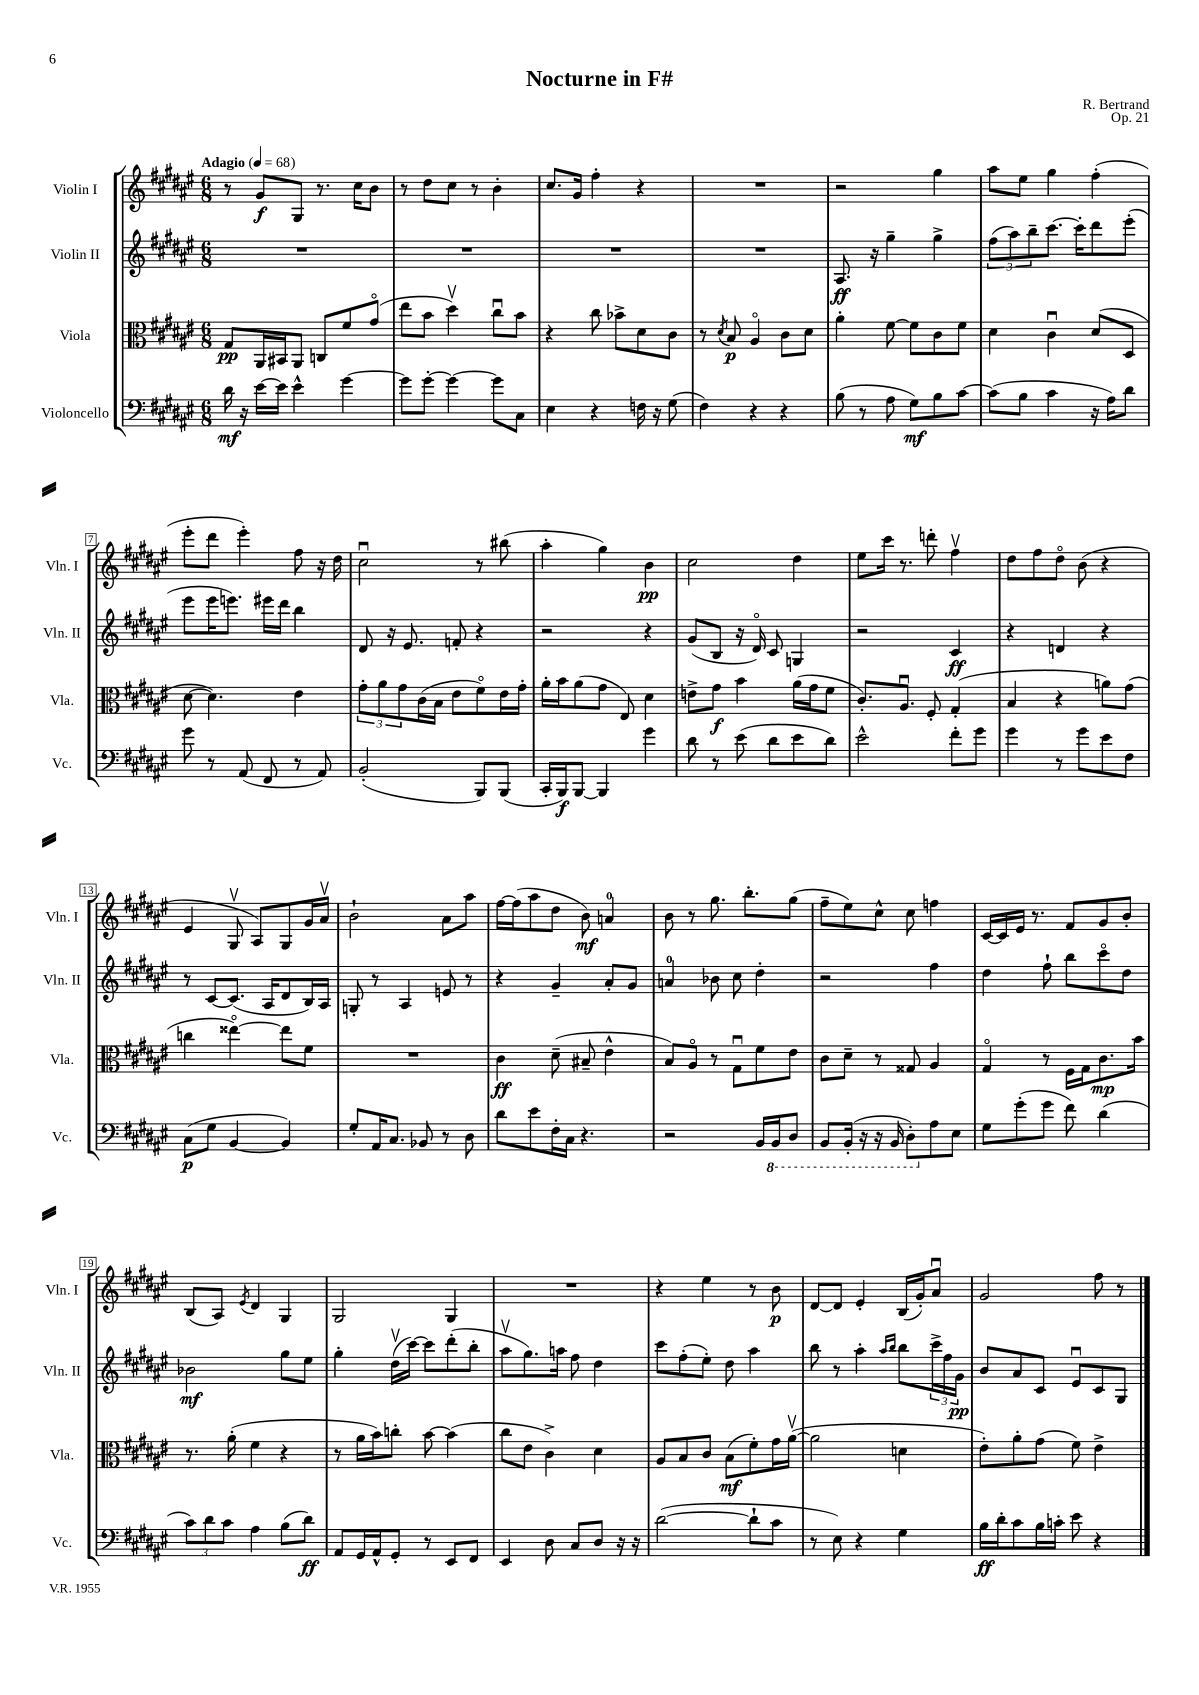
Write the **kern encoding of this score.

**kern	**dynam	**kern	**dynam	**kern	**dynam	**kern	**dynam
*part4	*part4	*part3	*part3	*part2	*part2	*part1	*part1
*staff4	*staff4	*staff3	*staff3	*staff2	*staff2	*staff1	*staff1
*I"Violoncello	*	*I"Viola	*	*I"Violin II	*	*I"Violin I	*
*I'Vc.	*	*I'Vla.	*	*I'Vln. II	*	*I'Vln. I	*
*clefF4	*	*clefC3	*	*clefG2	*	*clefG2	*
*k[f#c#g#d#a#e#]	*	*k[f#c#g#d#a#e#]	*	*k[f#c#g#d#a#e#]	*	*k[f#c#g#d#a#e#]	*
*M6/8	*	*M6/8	*	*M6/8	*	*M6/8	*
*MM68	*	*MM68	*	*MM68	*	*MM68	*
=1	=1	=1	=1	=1	=1	=1	=1
!	!	!	!	!	!	!LO:TX:a:B:t=Adagio	!
16d#\	mf	8G#/L	pp	2.r	.	8r	.
16r	.	.	.	.	.	.	.
[16e#\LL	.	16AA#/L	.	.	.	8g#/L	f
16e#\JJ]	.	16BB#X/J	.	.	.	.	.
4e#^^\	.	8AA#/J	.	.	.	8G#/J	.
.	.	8Cn/L	.	.	.	8.r	.
[4g#\	.	8f#/	.	.	.	.	.
.	.	.	.	.	.	16cc#\KL	.
.	.	(8g#/J	.	.	.	8b\J	.
=2	=2	=2	=2	=2	=2	=2	=2
8g#\L]	.	8ee#\L	.	2.r	.	8r	.
[8g#'\J	.	8b\J	.	.	.	8dd#\L	.
4g#\_	.	4dd#v\)	.	.	.	8cc#\J	.
.	.	.	.	.	.	8r	.
8g#\L]	.	8cc#u\L	.	.	.	4b'\	.
8C#\J	.	8b\J	.	.	.	.	.
=3	=3	=3	=3	=3	=3	=3	=3
4E#\	.	4r	.	2.r	.	8.cc#/L	.
.	.	.	.	.	.	16g#/Jk	.
4r	.	8cc#\	.	.	.	4ff#'\	.
.	.	8b-X^\L	.	.	.	.	.
16Fn\	.	8d#\	.	.	.	4r	.
16r	.	.	.	.	.	.	.
(8G#\	.	8c#\J	.	.	.	.	.
=4	=4	=4	=4	=4	=4	=4	=4
4F#\)	.	8r	.	2.r	.	2.r	.
.	.	8qd#/	.	.	.	.	.
.	.	8B/	p	.	.	.	.
4r	.	4A#/	.	.	.	.	.
4r	.	8c#\L	.	.	.	.	.
.	.	8d#\J	.	.	.	.	.
=5	=5	=5	=5	=5	=5	=5	=5
(8B\	.	4a#'\	.	8.A#/	ff	2r	.
8r	.	.	.	.	.	.	.
.	.	.	.	16r	.	.	.
8A#\	.	[8f#\	.	4gg#~\	.	.	.
8G#\L)	mf	8f#\L]	.	.	.	.	.
8B\	.	8c#\	.	4gg#^\	.	4gg#\	.
[8c#\J	.	8f#\J	.	.	.	.	.
=6	=6	=6	=6	=6	=6	=6	=6
(8c#\L]	.	4d#\	.	(12ff#\L	.	8aa#\L	.
.	.	.	.	12aa#\)	.	.	.
8B\J	.	.	.	.	.	8ee#\J	.
.	.	.	.	12bb~\	.	.	.
4c#\	.	4c#u\	.	[8.ccc#\J	.	4gg#\	.
.	.	.	.	16ccc#'\KL]	.	.	.
16r	.	(8d#/L	.	8ddd#\	.	(4ff#'\	.
16A#\KL)	.	.	.	.	.	.	.
8d#\J	.	8D#/J	.	(8eee#'\J	.	.	.
!!LO:LB:g=z
=7	=7	=7	=7	=7	=7	=7	=7
8g#\	.	[8d#\	.	8eee#\L	.	8eee#'\L	.
8r	.	4.d#\])	.	16eee#\K	.	8ddd#\J	.
.	.	.	.	8.eeen\J)	.	.	.
(8AA#/	.	.	.	.	.	4eee#'\)	.
8FF#/	.	.	.	16eee#X\LL	.	.	.
.	.	.	.	16ddd#\JJ	.	.	.
8r	.	4e#\	.	4bb\	.	8ff#\	.
8AA#/)	.	.	.	.	.	16r	.
.	.	.	.	.	.	16dd#\	.
=8	=8	=8	=8	=8	=8	=8	=8
(2BB'/	.	12g#'\L	.	8d#/	.	2cc#u\	.
.	.	12a#\	.	.	.	.	.
.	.	.	.	16r	.	.	.
.	.	12g#\	.	.	.	.	.
.	.	.	.	8.e#/	.	.	.
.	.	(16c#\L	.	.	.	.	.
.	.	16B\JJ	.	.	.	.	.
.	.	8e#\L	.	8fn'/	.	.	.
8BBB/L)	.	8f#\)	.	4r	.	8r	.
(8BBB/J	.	16e#\L	.	.	.	(8bb#X\	.
.	.	16g#'\JJ	.	.	.	.	.
=9	=9	=9	=9	=9	=9	=9	=9
16CC#'/LL	.	16a#'\LL	.	2r	.	4aa#'\	.
16BBB/J)	f	16b\J	.	.	.	.	.
[8BBB/J	.	(8a#\	.	.	.	.	.
4BBB/]	.	8g#\J	.	.	.	4gg#\)	.
.	.	8E#/)	.	.	.	.	.
4g#\	.	4d#\	.	4r	.	4b\	pp
=10	=10	=10	=10	=10	=10	=10	=10
8d#\	.	8en^\L	.	(8g#/L	.	2cc#\	.
8r	.	8g#\J	f	8B/J	.	.	.
(8e#\	.	4b\	.	16r	.	.	.
.	.	.	.	16d#/)	.	.	.
8d#\L	.	.	.	8c#/	.	.	.
8e#\	.	(16a#\LL	.	4Gn/	.	4dd#\	.
.	.	16g#\J	.	.	.	.	.
8d#\J)	.	8f#\J	.	.	.	.	.
=11	=11	=11	=11	=11	=11	=11	=11
2e#^^\	.	8.c#'/L)	.	2r	.	8ee#\L	.
.	.	.	.	.	.	16ccc#\Jk	.
.	.	8.A#u/J	.	.	.	8.r	.
.	.	8F#'/	.	.	.	8dddn'\	.
8f#'\L	.	(4G#'/	.	4c#/	ff	4ff#v\	.
8g#\J	.	.	.	.	.	.	.
=12	=12	=12	=12	=12	=12	=12	=12
4g#\	.	4B/	.	4r	.	8dd#\L	.
.	.	.	.	.	.	8ff#\	.
8r	.	4r	.	4dn/	.	8dd#\J	.
8g#\L	.	.	.	.	.	(8b\	.
8e#\	.	8an\L)	.	4r	.	4r	.
8F#\J	.	(8g#\J	.	.	.	.	.
!!LO:LB:g=z
=13	=13	=13	=13	=13	=13	=13	=13
(8C#\L	p	4ccn\	.	8r	.	4e#/	.
8G#\J	.	.	.	[8c#/L	.	.	.
[4BB/	.	[4ee##X\)	.	(8.c#/J]	.	8G#v/	.
.	.	.	.	.	.	8A#/L)	.
.	.	.	.	16A#/KL	.	.	.
4BB/])	.	8ee##\L]	.	8d#/	.	8G#/	.
.	.	8f#\J	.	16B/L)	.	16g#/L	.
.	.	.	.	16A#/JJ	.	16a#v/JJ	.
=14	=14	=14	=14	=14	=14	=14	=14
8G#'/L	.	2.r	.	8Gn'/	.	2b`\	.
16AA#/K	.	.	.	8r	.	.	.
8.C#/J	.	.	.	.	.	.	.
.	.	.	.	4A#/	.	.	.
8BB-X/	.	.	.	.	.	.	.
8r	.	.	.	8en/	.	8a#\L	.
8D#\	.	.	.	8r	.	8aa#\J	.
=15	=15	=15	=15	=15	=15	=15	=15
8d#\L	.	4c#\	ff	4r	.	[16ff#\LL	.
.	.	.	.	.	.	(16ff#\J]	.
8e#\	.	.	.	.	.	8aa#\	.
16F#'\L	.	(8d#~\	.	4g#~/	.	8dd#\J	.
16C#\JJ	.	.	.	.	.	.	.
4.r	.	8B#X~/	.	.	.	8b\)	mf
.	.	4e#^^\	.	8a#'/L	.	4an/	.
.	.	.	.	8g#/J	.	.	.
=16	=16	=16	=16	=16	=16	=16	=16
2r	.	8B/L)	.	4an/	.	8b\	.
.	.	8A#/J	.	.	.	8r	.
.	.	8r	.	8b-X\	.	8.gg#\	.
.	.	8G#u\L	.	8cc#\	.	.	.
.	.	.	.	.	.	8.bb'\L	.
16BB/LL	.	8f#\	.	4dd#'\	.	.	.
*8ba	*	*	*	*	*	*	*
16BBB/J	.	.	.	.	.	.	.
8DD#/J	.	8e#\J	.	.	.	(8gg#\J	.
=17	=17	=17	=17	=17	=17	=17	=17
8BBB/L	.	8c#\L	.	2r	.	8ff#~\L	.
(16BBB'/Jk	.	8d#~\J	.	.	.	8ee#\)	.
16r	.	.	.	.	.	.	.
16r	.	8r	.	.	.	8cc#^^\J	.
16BBB/	.	.	.	.	.	.	.
8DD#'\L)	.	8G##X/	.	.	.	8cc#\	.
*X8ba	*	*	*	*	*	*	*
8A#\	.	4A#/	.	4ff#\	.	4ffn\	.
8E#\J	.	.	.	.	.	.	.
=18	=18	=18	=18	=18	=18	=18	=18
8G#\L	.	4G#/	.	4dd#\	.	[16c#/LL	.
.	.	.	.	.	.	16c#/]	.
(8g#'\	.	.	.	.	.	16e#/JJ	.
.	.	.	.	.	.	8.r	.
8g#\J	.	8r	.	8ff#`\	.	.	.
8f#\)	.	16F#\LL	.	8bb\L	.	8f#/L	.
.	.	16G#\J	.	.	.	.	.
(4d#\	.	8.c#\	mp	8ccc#\	.	8g#/	.
.	.	.	.	8dd#\J	.	8b'/J	.
.	.	16b\Jk	.	.	.	.	.
!!LO:LB:g=z
=19	=19	=19	=19	=19	=19	=19	=19
12c#\L)	.	8.r	.	2b-X\	mf	(8B/L	.
12d#\	.	.	.	.	.	.	.
.	.	.	.	.	.	8A#/J)	.
12c#\J	.	.	.	.	.	.	.
.	.	(16a#'\	.	.	.	.	.
.	.	.	.	.	.	8qe#/	.
4A#\	.	4f#\	.	.	.	4d#/	.
(8B\L	.	4r	.	8gg#\L	.	4G#/	.
8d#\J)	ff	.	.	8ee#\J	.	.	.
=20	=20	=20	=20	=20	=20	=20	=20
8AA#/L	.	8r	.	4gg#'\	.	2G#/	.
16GG#/L	.	16a#\LL	.	.	.	.	.
16AA#^^/J	.	16b\J)	.	.	.	.	.
8GG#'/J	.	8ccn'\J	.	(16dd#v\LL	.	.	.
.	.	.	.	[16ccc#\JJ)	.	.	.
8r	.	[8b\	.	8ccc#\L]	.	.	.
8EE#/L	.	(4b\]	.	(8ddd#'\	.	4G#/	.
8FF#/J	.	.	.	8bb'\J	.	.	.
=21	=21	=21	=21	=21	=21	=21	=21
4EE#/	.	8cc#\L	.	8aa#v\L	.	2.r	.
.	.	8e#\J	.	8.gg#\)	.	.	.
8D#\	.	4c#^\)	.	.	.	.	.
.	.	.	.	16aan\Jk	.	.	.
8C#/L	.	.	.	8ff#\	.	.	.
8D#/J	.	4d#\	.	4dd#\	.	.	.
16r	.	.	.	.	.	.	.
16r	.	.	.	.	.	.	.
=22	=22	=22	=22	=22	=22	=22	=22
([2d#\	.	8A#/L	.	8ccc#\L	.	4r	.
.	.	8B/	.	(8ff#'\	.	.	.
.	.	8c#/J	.	8ee#'\J)	.	4ee#\	.
.	.	(8B\L	mf	8dd#\	.	.	.
8d#`\L]	.	8f#'\)	.	4aa#\	.	8r	.
8c#\J	.	16g#\L	.	.	.	8b\	p
.	.	([16a#v\JJ	.	.	.	.	.
=23	=23	=23	=23	=23	=23	=23	=23
8r	.	2a#\]	.	8bb\	.	[8d#/L	.
8E#\)	.	.	.	8r	.	8d#/J]	.
4r	.	.	.	4aa#'\	.	4e#'/	.
.	.	.	.	16qqaa#/LL	.	.	.
.	.	.	.	16qqbb/JJ	.	.	.
4G#\	.	4dn\	.	8bb\L	.	(16B/LL	.
.	.	.	.	.	.	16g#'/J)	.
.	.	.	.	24ccc#^\L	.	8a#u/J	.
.	.	.	.	24ff#\	.	.	.
.	.	.	.	24g#\JJ	pp	.	.
=24	=24	=24	=24	=24	=24	=24	=24
16B\LL	ff	8e#'\L)	.	8b/L	.	2g#/	.
16d#'\J	.	.	.	.	.	.	.
8c#\	.	8a#'\	.	8a#/	.	.	.
16B\L	.	(8g#\J	.	8c#/J	.	.	.
16cn'\JJ	.	.	.	.	.	.	.
8e#\	.	8f#\)	.	8e#u/L	.	.	.
4r	.	4e#^\	.	8c#/	.	8ff#\	.
.	.	.	.	8G#/J	.	8r	.
==	==	==	==	==	==	==	==
*-	*-	*-	*-	*-	*-	*-	*-
